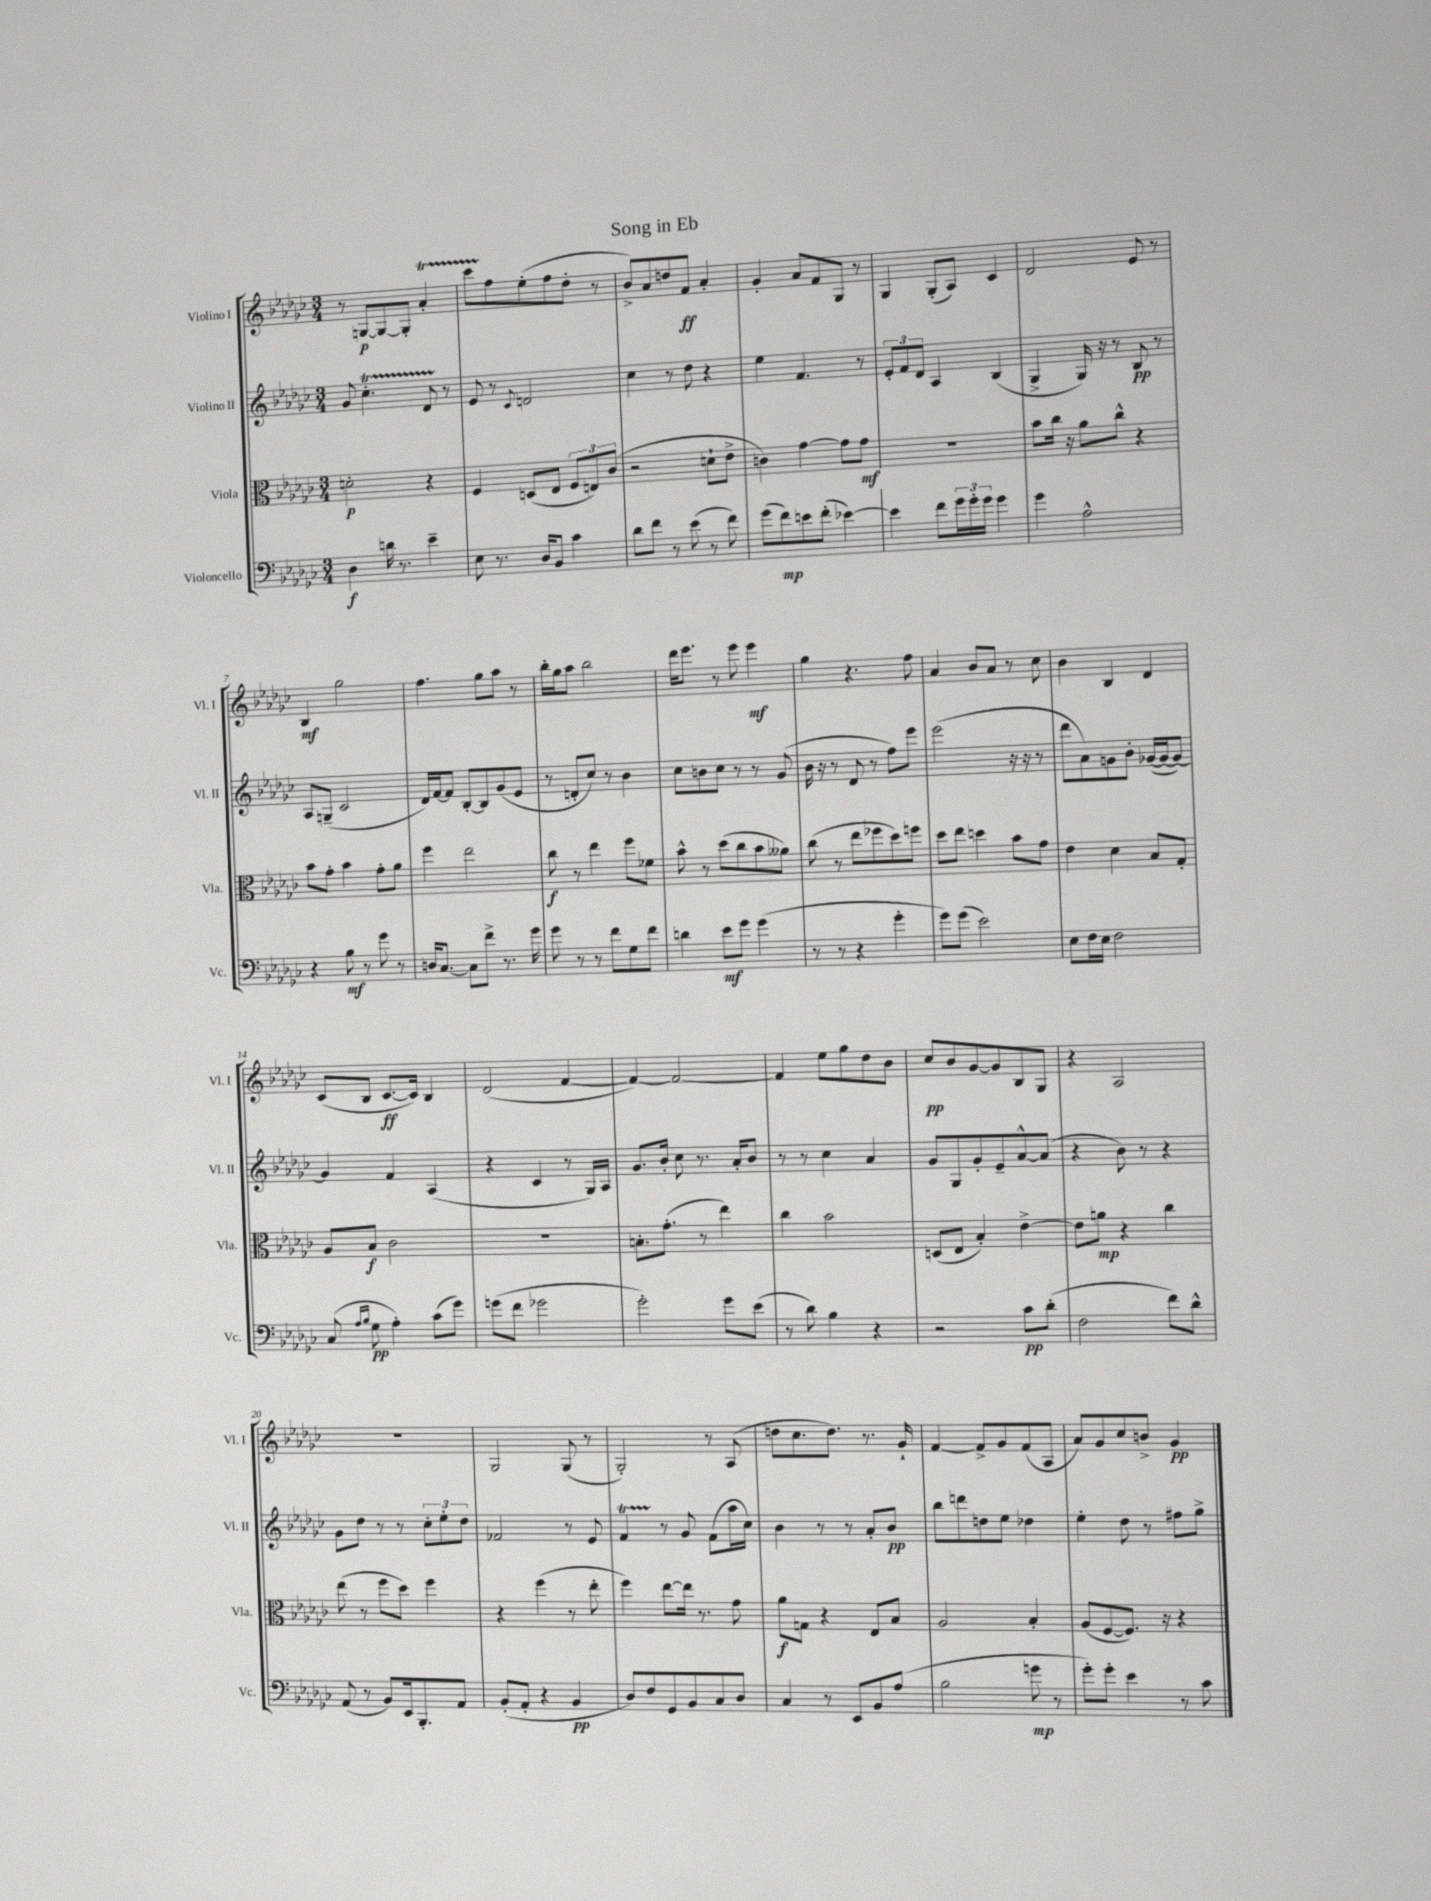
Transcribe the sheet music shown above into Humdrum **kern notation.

**kern	**dynam	**kern	**dynam	**kern	**dynam	**kern	**dynam
*part4	*part4	*part3	*part3	*part2	*part2	*part1	*part1
*staff4	*staff4	*staff3	*staff3	*staff2	*staff2	*staff1	*staff1
*I"Violoncello	*	*I"Viola	*	*I"Violino II	*	*I"Violino I	*
*I'Vc.	*	*I'Vla.	*	*I'Vl. II	*	*I'Vl. I	*
*clefF4	*	*clefC3	*	*clefG2	*	*clefG2	*
*k[b-e-a-d-g-c-]	*	*k[b-e-a-d-g-c-]	*	*k[b-e-a-d-g-c-]	*	*k[b-e-a-d-g-c-]	*
*M3/4	*	*M3/4	*	*M3/4	*	*M3/4	*
=1	=1	=1	=1	=1	=1	=1	=1
4D-\	f	2dn'\	p	8g-/	.	8r	.
.	.	.	.	4.cc-T'\	.	[8Gn/L	p
16dn\	.	.	.	.	.	8G/_	.
8.r	.	.	.	.	.	.	.
.	.	.	.	.	.	8G'/J]	.
4e-~\	.	4r	.	8d-TTT/	.	4a-T'/	.
.	.	.	.	8r	.	.	.
=2	=2	=2	=2	=2	=2	=2	=2
8E-\	.	4F/	.	8e-/	.	8ccc-TTT\L	.
8.r	.	.	.	8r	.	8ff\	.
.	.	.	.	8qqc-/	.	.	.
.	.	(8Dn/L	.	2dn/	.	(8ee-'\	.
16D-/KL	.	.	.	.	.	.	.
8BB-/J	.	8E-/J	.	.	.	8ff\	.
4c-\	.	12F/L	.	.	.	8dd-'\J	.
.	.	12En/)	.	.	.	.	.
.	.	.	.	.	.	8r	.
.	.	(12c-/J	.	.	.	.	.
=3	=3	=3	=3	=3	=3	=3	=3
8d-\L	.	2r	.	4cc-\	.	8b-^/L)	.
8f\J	.	.	.	.	.	8a-/	.
8r	.	.	.	8r	.	8ddn/	.
(8e-\	.	.	.	8dd-\	.	8f/J	ff
8r	.	8dn`\L	.	4r	.	4a-'/	.
8f\)	.	8e-^\J	.	.	.	.	.
=4	=4	=4	=4	=4	=4	=4	=4
(8g-\L	.	4cn\)	.	4ee-\	.	4g-'/	.
8f\)	mp	.	.	.	.	.	.
8en\	.	[4g-\	.	4.f/	.	8a-/L	.
(8f'\J	.	.	.	.	.	8f/	.
[4e-X\)	.	8g-\L]	.	.	.	8G-/J	.
.	.	8g-\J	mf	8r	.	8r	.
=5	=5	=5	=5	=5	=5	=5	=5
4e-\]	.	2.r	.	12e-'/L	.	4G-/	.
.	.	.	.	12f/	.	.	.
.	.	.	.	12d-/J	.	.	.
8f\L	.	.	.	4A-/	.	(8G-'/L	.
24g-\L	.	.	.	.	.	8A-/J)	.
24g-'\	.	.	.	.	.	.	.
24g-\JJ	.	.	.	.	.	.	.
4g-\	.	.	.	(4B-/	.	4c-/	.
=6	=6	=6	=6	=6	=6	=6	=6
4g-\	.	8b-\L	.	4G-^/	.	2d-/	.
.	.	16cc-\Jk	.	.	.	.	.
.	.	16r	.	.	.	.	.
2A-^^\	.	8a-\L	.	16G-/)	.	.	.
.	.	.	.	16r	.	.	.
.	.	8cc-^^\J	.	8r	.	.	.
.	.	4r	.	8B-/	pp	8e-/	.
.	.	.	.	8r	.	8r	.
!!LO:LB:g=z
=7	=7	=7	=7	=7	=7	=7	=7
4r	.	8b-\L	.	8A-/L	.	4B-/	mf
.	.	8g-'\J	.	(8Gn~/J	.	.	.
8B-\	mf	4b-\	.	2c-/	.	2gg-\	.
8r	.	.	.	.	.	.	.
8g-\	.	8g-'\L	.	.	.	.	.
8r	.	8a-\J	.	.	.	.	.
=8	=8	=8	=8	=8	=8	=8	=8
16Dn/KL	.	4ff\	.	16d-/LL)	.	4.ff\	.
[8.C-/J	.	.	.	[16f/J	.	.	.
.	.	.	.	8f/J]	.	.	.
8C-\L]	.	2ee-\	.	[8B-'/L	.	.	.
8f^\J	.	.	.	8B-/]	.	8gg-\L	.
8.r	.	.	.	(8g-/	.	8aa-\J	.
.	.	.	.	8e-/J	.	8r	.
16g-\	.	.	.	.	.	.	.
=9	=9	=9	=9	=9	=9	=9	=9
8g-\	.	8cc-\	f	8r	.	16bb-'\LL	.
.	.	.	.	.	.	16gg-\J	.
8r	.	8r	.	8dn'/L	.	8aa-\J	.
8r	.	4ee-\	.	8cc-/J)	.	2bb-\	.
8f\L	.	.	.	8r	.	.	.
8G-\	.	8ff\L	.	4b-\	.	.	.
8f\J	.	8f-X\J	.	.	.	.	.
=10	=10	=10	=10	=10	=10	=10	=10
4dn\	.	8b-^^\	.	8cc-\L	.	16ddd-\KL	.
.	.	.	.	.	.	8.eee-\J	.
.	.	8r	.	8bn\	.	.	.
8e-\L	mf	(8dd-\L	.	8cc-\J	.	8r	.
8g-\J	.	8cc-\	.	8r	.	8eee-\	.
(4g-\	.	8b-\	.	8r	.	4eee-\	mf
.	.	8a--X\J)	.	(8g-/	.	.	.
=11	=11	=11	=11	=11	=11	=11	=11
8r	.	(8cc-\	.	16b-\	.	4gg-\	.
.	.	.	.	16r	.	.	.
8r	.	8r	.	8r	.	.	.
4r	.	8ee-\L	.	8d-/	.	4.r	.
.	.	8ff-X\	.	8r	.	.	.
4g-'\	.	8dd-\)	.	8ff\L)	.	.	.
.	.	8ffn\J	.	8eee-\J	.	8ff\	.
=12	=12	=12	=12	=12	=12	=12	=12
8g-\L)	.	8dd-\L	.	(2eee-\	.	4a-/	.
(8g-\J	.	8ee-\J	.	.	.	.	.
2e-\)	.	4ddn\	.	.	.	8b-/L	.
.	.	.	.	.	.	8a-/J	.
.	.	8b-\L	.	16r	.	8r	.
.	.	.	.	16r	.	.	.
.	.	8g-\J	.	8r	.	8cc-\	.
=13	=13	=13	=13	=13	=13	=13	=13
8E-\L	.	4e-\	.	8ddd-\L	.	4b-\	.
16F\L	.	.	.	8a-\)	.	.	.
16E-\JJ	.	.	.	.	.	.	.
2F\	.	4d-\	.	8gn\	.	4B-/	.
.	.	.	.	8b-'\J	.	.	.
.	.	8B-/L	.	([16g-X/LL	.	4d-/	.
.	.	.	.	16g-/J_	.	.	.
.	.	8G-'/J	.	8g-/J_)	.	.	.
!!LO:LB:g=z
=14	=14	=14	=14	=14	=14	=14	=14
(8C-/	.	8A-/L	.	4g-/]	.	(8c-/L	.
16qqA-/LL	.	.	.	.	.	.	.
16qqB-/JJ	.	.	.	.	.	.	.
8G-\	pp	8B-/J	f	.	.	8B-/J	.
4A-'\)	.	2c-\	.	4f/	.	[8.c-/L	ff
.	.	.	.	.	.	16c-/Jk])	.
(8c-\L	.	.	.	(4A-/	.	4B-/	.
8g-\J)	.	.	.	.	.	.	.
=15	=15	=15	=15	=15	=15	=15	=15
(8gn\L	.	2.r	.	4r	.	(2d-/	.
8f\J	.	.	.	.	.	.	.
2g-X\	.	.	.	4c-/	.	.	.
.	.	.	.	8r	.	[4f/	.
.	.	.	.	16G-/LL)	.	.	.
.	.	.	.	16A-/JJ	.	.	.
=16	=16	=16	=16	=16	=16	=16	=16
2g-'\)	.	8.Bn'\L	.	8.g-/L	.	4f/_)	.
.	.	(8.g-'\J	.	16b-'/Jk	.	.	.
.	.	.	.	8cc-\	.	2f/_	.
.	.	8r	.	8.r	.	.	.
8g-\L	.	4ee-\)	.	.	.	.	.
.	.	.	.	16a-'/KL	.	.	.
(8e-\J	.	.	.	8b-/J	.	.	.
=17	=17	=17	=17	=17	=17	=17	=17
8r	.	4cc-\	.	8r	.	4f/]	.
8d-\)	.	.	.	8r	.	.	.
4B-\	.	2b-\	.	4cc-\	.	8ee-\L	.
.	.	.	.	.	.	8gg-\	.
4r	.	.	.	4a-/	.	8dd-\	.
.	.	.	.	.	.	8b-\J	.
=18	=18	=18	=18	=18	=18	=18	=18
2r	.	(8Dn/L	.	8g-/L	.	8cc-/L	pp
.	.	8E-/J	.	8G-/	.	8b-/	.
.	.	4B-'/)	.	8g-'/	.	[8g-/	.
.	.	.	.	8e-~/	.	8g-/]	.
8c-\L	pp	[4e-^\	.	[8a-^^/	.	8B-/	.
(8d-'\J	.	.	.	(8a-/J]	.	8G-/J	.
=19	=19	=19	=19	=19	=19	=19	=19
2F\	.	8e-\L]	.	4r	.	4r	.
.	.	8an\J	mp	.	.	.	.
.	.	4r	.	8b-\)	.	2A-/	.
.	.	.	.	8r	.	.	.
8f\L)	.	4cc-\	.	4r	.	.	.
8d-^^\J	.	.	.	.	.	.	.
!!LO:LB:g=z
=20	=20	=20	=20	=20	=20	=20	=20
(8AA-/	.	(8ee-\	.	8g-\L	.	2.r	.
8r	.	8r	.	8dd-\J	.	.	.
8BB-/L)	.	8ff\L	.	8r	.	.	.
16EE-/k	.	8dd-\J)	.	8r	.	.	.
8.BBB-'/	.	.	.	.	.	.	.
.	.	4ff\	.	12cc-'\L	.	.	.
.	.	.	.	12ee-'\	.	.	.
8AA-/J	.	.	.	.	.	.	.
.	.	.	.	12dd-\J	.	.	.
=21	=21	=21	=21	=21	=21	=21	=21
(8BB-'/L	.	4r	.	2f-X/	.	2G-/	.
8AA-'/J	.	.	.	.	.	.	.
4r	.	(4ff\	.	.	.	.	.
4BB-/	pp	8r	.	8r	.	(8G-/	.
.	.	8ee-'\	.	8e-/	.	8r	.
=22	=22	=22	=22	=22	=22	=22	=22
8D-/L)	.	4ff\)	.	4ft/	.	2G-'/)	.
8F/	.	.	.	.	.	.	.
8GG-/	.	[8ee-\L	.	8r	.	.	.
8BB-/	.	16ee-\Jk]	.	8g-/	.	.	.
.	.	8.r	.	.	.	.	.
8C-/	.	.	.	(8f\L	.	8r	.
8D-/J	.	8g-\	.	16aa-\L	.	(8A-/	.
.	.	.	.	16cc-\JJ)	.	.	.
=23	=23	=23	=23	=23	=23	=23	=23
4C-/	.	8a-\L	f	4b-\	.	8ddn\L	.
.	.	8Gn\J	.	.	.	8.cc-\	.
8r	.	4r	.	8r	.	.	.
.	.	.	.	.	.	8.dd\J)	.
8EE-/L	.	.	.	8r	.	.	.
8BB-/	.	8E-/L	.	8a-'/L	.	8.r	.
(8A-/J	.	8B-/J	.	8b-/J	pp	.	.
.	.	.	.	.	.	16g-`/	.
=24	=24	=24	=24	=24	=24	=24	=24
2B-\	.	2A-/	.	8bb-\L	.	[4f/	.
.	.	.	.	8dddn\	.	.	.
.	.	.	.	8ddn\	.	8f^/L]	.
.	.	.	.	8ee-\J	.	8g-/	.
8gn\	mp	4B-'/	.	4dd-X\	.	(8f/	.
8r	.	.	.	.	.	8A-/J	.
=25	=25	=25	=25	=25	=25	=25	=25
8g-'\L)	.	(8A-/L	.	4ee-'\	.	8a-/L)	.
8g-'\J	.	[8F/	.	.	.	8g-/	.
4e-\	.	8.F/J])	.	8dd-\	.	8cc-/	.
.	.	.	.	8r	.	8bn^/J	.
.	.	16r	.	.	.	.	.
8r	.	4r	.	8ff#X\L	.	4g-/	pp
8c-\	.	.	.	8gg-^\J	.	.	.
==	==	==	==	==	==	==	==
*-	*-	*-	*-	*-	*-	*-	*-
